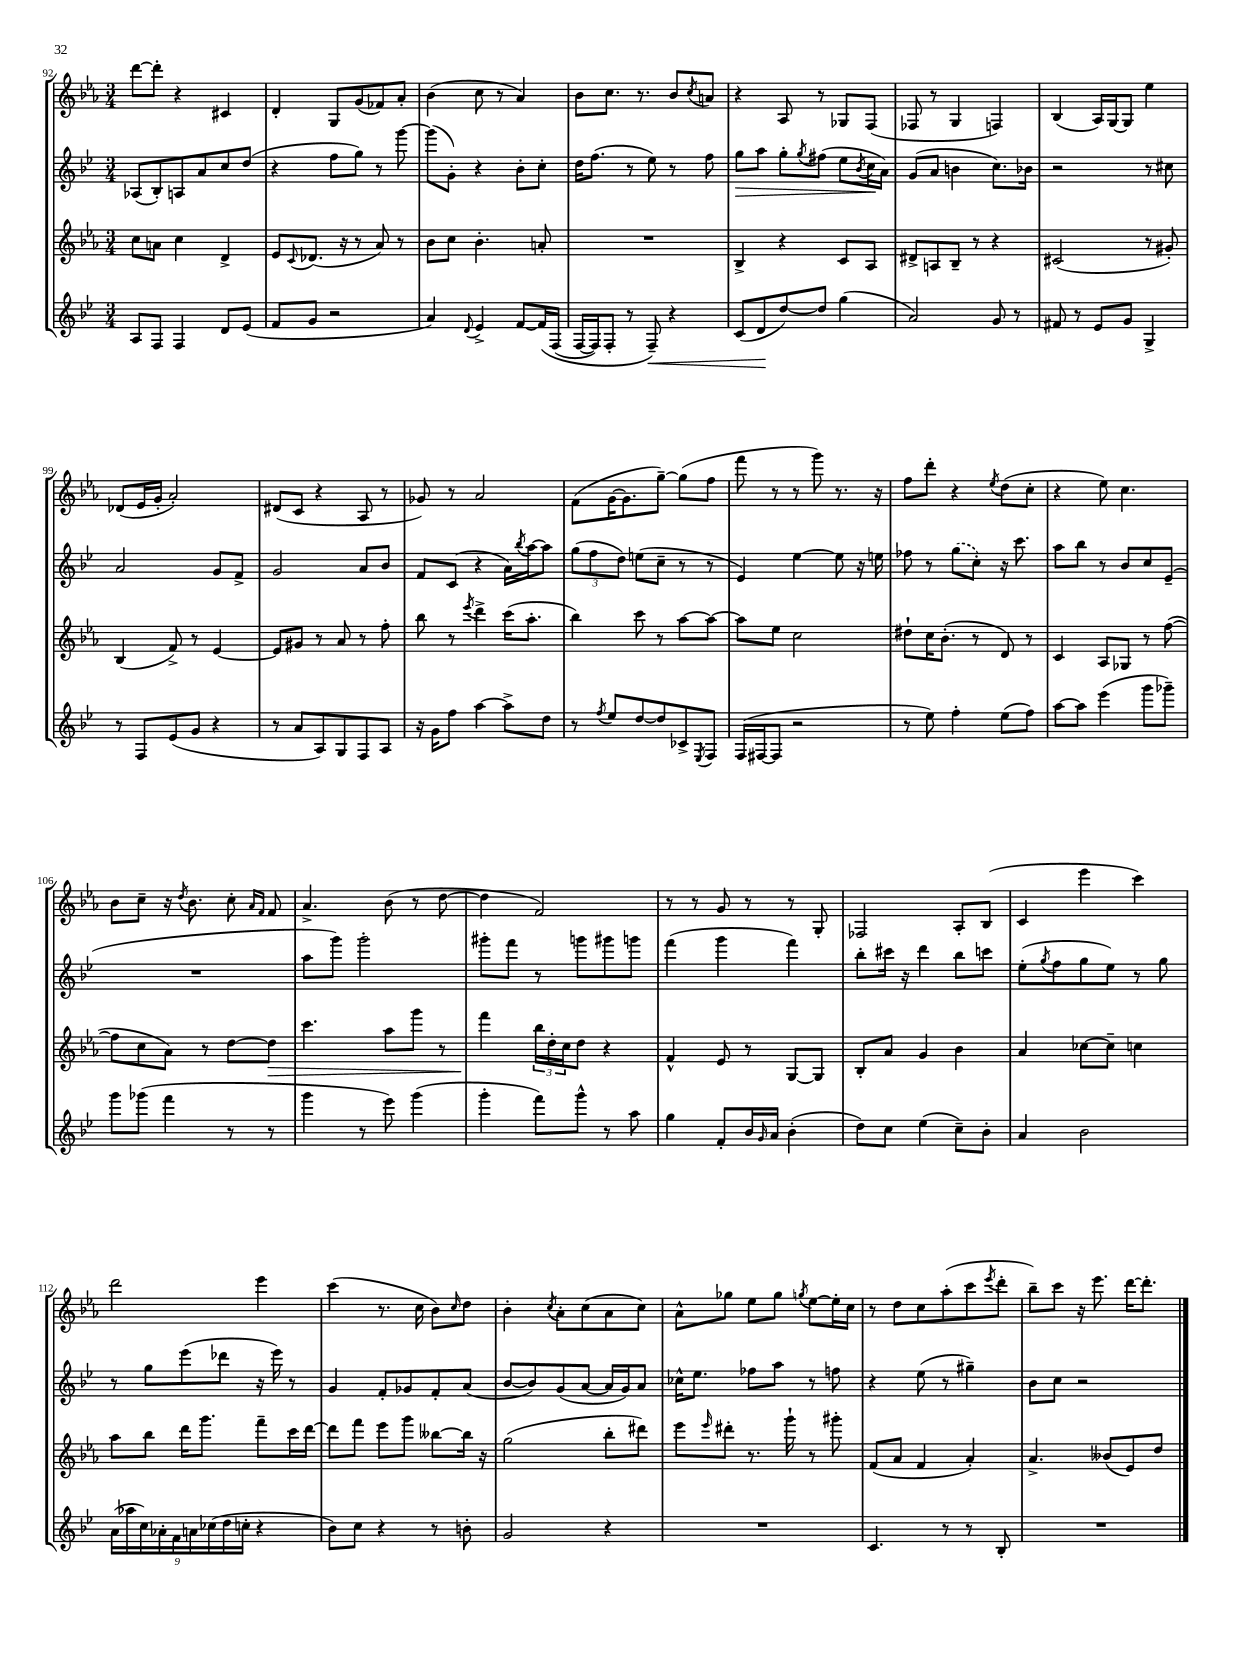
<<
\new StaffGroup <<
\new Staff = "s0" {
    \clef treble \key ees \major \numericTimeSignature \time 3/4
    d'''8~ d'''8-. r4 cis'4 |
    d'4-. g8 g'8( fes'8) aes'8-. |
    bes'4( c''8 r8 aes'4) |
    bes'8 c''8. r8. bes'8 \acciaccatura { c''8 } a'8 |
    r4 aes8 r8 ges8 f8( |
    fes8 r8 g4 f4) |
    bes4( aes16) g16~ g8 ees''4 |
    des'8( ees'16 g'16-. aes'2-.) |
    dis'8( c'8 r4 aes8 r8 |
    ges'8) r8 aes'2 |
    f'8( g'16~ g'8. g''8~--) g''8( f''8 |
    f'''8 r8 r8 g'''8) r8. r16 |
    f''8 d'''8-. r4 \acciaccatura { ees''8 } d''8( c''8-. |
    r4 ees''8) c''4. |
    bes'8 c''8-- r16 \acciaccatura { d''8 } bes'8. c''8-. \grace { aes'16 f'16 } f'8 |
    aes'4.-> bes'8( r8 d''8~ |
    d''4 f'2) |
    r8 r8 g'8 r8 r8 g8-. |
    fes2 aes8-. bes8( |
    c'4 ees'''4 c'''4) |
    d'''2 ees'''4 |
    c'''4( r8. c''16 bes'8) \grace { c''16 } d''8 |
    bes'4-. \acciaccatura { c''8 } aes'8-. c''8( aes'8 c''8) |
    aes'8-^ ges''8 ees''8 ges''8 \acciaccatura { g''8 } ees''8~ ees''16-. c''16 |
    r8 d''8 c''8 aes''8-.( c'''8 \acciaccatura { ees'''8 } d'''8-. |
    bes''8--) c'''8 r16 ees'''8. d'''16~ d'''8.-. \bar "|." |
}
\new Staff = "s1" {
    \clef treble \key bes \major \numericTimeSignature \time 3/4
    aes8( bes8-.) a8 a'8 c''8 d''8( |
    r4 f''8 g''8) r8 g'''8~ |
    g'''8( g'8-.) r4 bes'8-. c''8-. |
    d''16 f''8.( r8 ees''8) r8 f''8 |
    g''8\> a''8 g''8-. \acciaccatura { g''8 } fis''8( ees''8 \acciaccatura { bes'8 } c''16\! a'16) |
    g'8( a'8 b'4 c''8.) bes'16 |
    r2 r8 cis''8 |
    a'2 g'8 f'8-> |
    g'2 a'8 bes'8 |
    f'8 c'8( r4 a'16) \acciaccatura { bes''8 } a''16~ a''8 |
    \tuplet 3/2 { g''8( f''8 d''8) } e''8( c''8-- r8 r8 |
    ees'4) ees''4~ ees''8 r16 e''16 |
    fes''8 r8 \once \slurDashed g''8( c''8-.) r16 c'''8. |
    a''8 bes''8 r8 bes'8 c''8 ees'8--( |
    R2. |
    a''8 g'''8) g'''2-. |
    gis'''8-. f'''8 r8 g'''8 gis'''8 g'''8 |
    f'''4( g'''4 f'''4) |
    bes''8-. cis'''16 r16 d'''4 bes''8 c'''8 |
    ees''8-.( \acciaccatura { g''8 } f''8 g''8 ees''8) r8 g''8 |
    r8 g''8 ees'''8( des'''8 r16 ees'''16) r8 |
    g'4 f'8-. ges'8 f'8-. a'8( |
    bes'8~ bes'8) g'8( a'8~ a'16 g'16) a'8 |
    ces''16-^ ees''8. fes''8 a''8 r8 f''8 |
    r4 ees''8( r8 gis''4--) |
    bes'8 c''8 r2 \bar "|." |
}
\new Staff = "s2" {
    \clef treble \key ees \major \numericTimeSignature \time 3/4
    c''8 a'8 c''4 d'4-> |
    ees'8 \appoggiatura { c'8 } des'8.( r16 r8 aes'8) r8 |
    bes'8 c''8 bes'4.-. a'8-. |
    R2. |
    bes4-> r4 c'8 aes8 |
    dis'8-> a8 bes8-- r8 r4 |
    cis'2( r8 gis'8-.) |
    bes4( f'8->) r8 ees'4~ |
    ees'8 gis'8 r8 aes'8 r8 f''8-. |
    bes''8 r8 \acciaccatura { ees'''8 } d'''4-> c'''16( aes''8.-. |
    bes''4) c'''8 r8 aes''8~ aes''8~ |
    aes''8 ees''8 c''2 |
    dis''8-! c''16 bes'8.-.( r8 d'8) r8 |
    c'4 aes8 ges8 r8 f''8~( |
    f''8 c''8 aes'8) r8 d''8~ d''8\> |
    c'''4. aes''8 g'''8 r8 |
    f'''4\! \tuplet 3/2 { bes''16 d''16-. c''16 } d''8 r4 |
    f'4-^ ees'8 r8 g8~ g8 |
    bes8-. aes'8 g'4 bes'4 |
    aes'4 ces''8~ ces''8-- c''4 |
    aes''8 bes''8 d'''16 g'''8. f'''8-- c'''16 d'''16~ |
    d'''8 f'''8 ees'''8 g'''8 beses''8~ beses''16 r16 |
    g''2( bes''8-. dis'''8) |
    ees'''8 \grace { ees'''16 } dis'''8-. r8. g'''16-! r8 gis'''8-. |
    f'8( aes'8 f'4 aes'4-.) |
    aes'4.-> beses'8( ees'8) d''8 \bar "|." |
}
\new Staff = "s3" {
    \clef treble \key bes \major \numericTimeSignature \time 3/4
    a8 f8 f4 d'8 ees'8( |
    f'8 g'8 r2 |
    a'4) \appoggiatura { d'8 } ees'4-> f'8~ f'16\( f16( |
    f16~ f16) f8-. r8 f8--\<\) r4 |
    c'8( d'8\! d''8~) d''8 g''4( |
    a'2) g'8 r8 |
    fis'8 r8 ees'8 g'8 g4-> |
    r8 f8 ees'8( g'8 r4 |
    r8 a'8 a8) g8 f8 a8 |
    r16 g'16 f''8 a''4~ a''8-> d''8 |
    r8 \acciaccatura { f''8 } ees''8 d''8~ d''8 ces'8-> \acciaccatura { ees8 } f8 |
    f16( fis16~ fis8 r2 |
    r8 ees''8) f''4-. ees''8( f''8) |
    a''8~ a''8 ees'''4( g'''8 ges'''8--) |
    g'''8 ges'''8( f'''4 r8 r8 |
    g'''4 r8 ees'''8) g'''4( |
    g'''4-. f'''8) g'''8-^ r8 a''8 |
    g''4 f'8-. bes'16 \grace { g'16 } a'16 bes'4-.( |
    d''8) c''8 ees''4( c''8--) bes'8-. |
    a'4 bes'2 |
    \tuplet 9/8 { a'16( aes''16 c''16) aes'16-. f'16 a'16 ces''16( d''16 c''16-. } r4 |
    bes'8) c''8 r4 r8 b'8-. |
    g'2 r4 |
    R2. |
    c'4. r8 r8 bes8-. |
    R2. \bar "|." |
}
>>
>>
\layout { \context { \Score currentBarNumber = #92 } }
